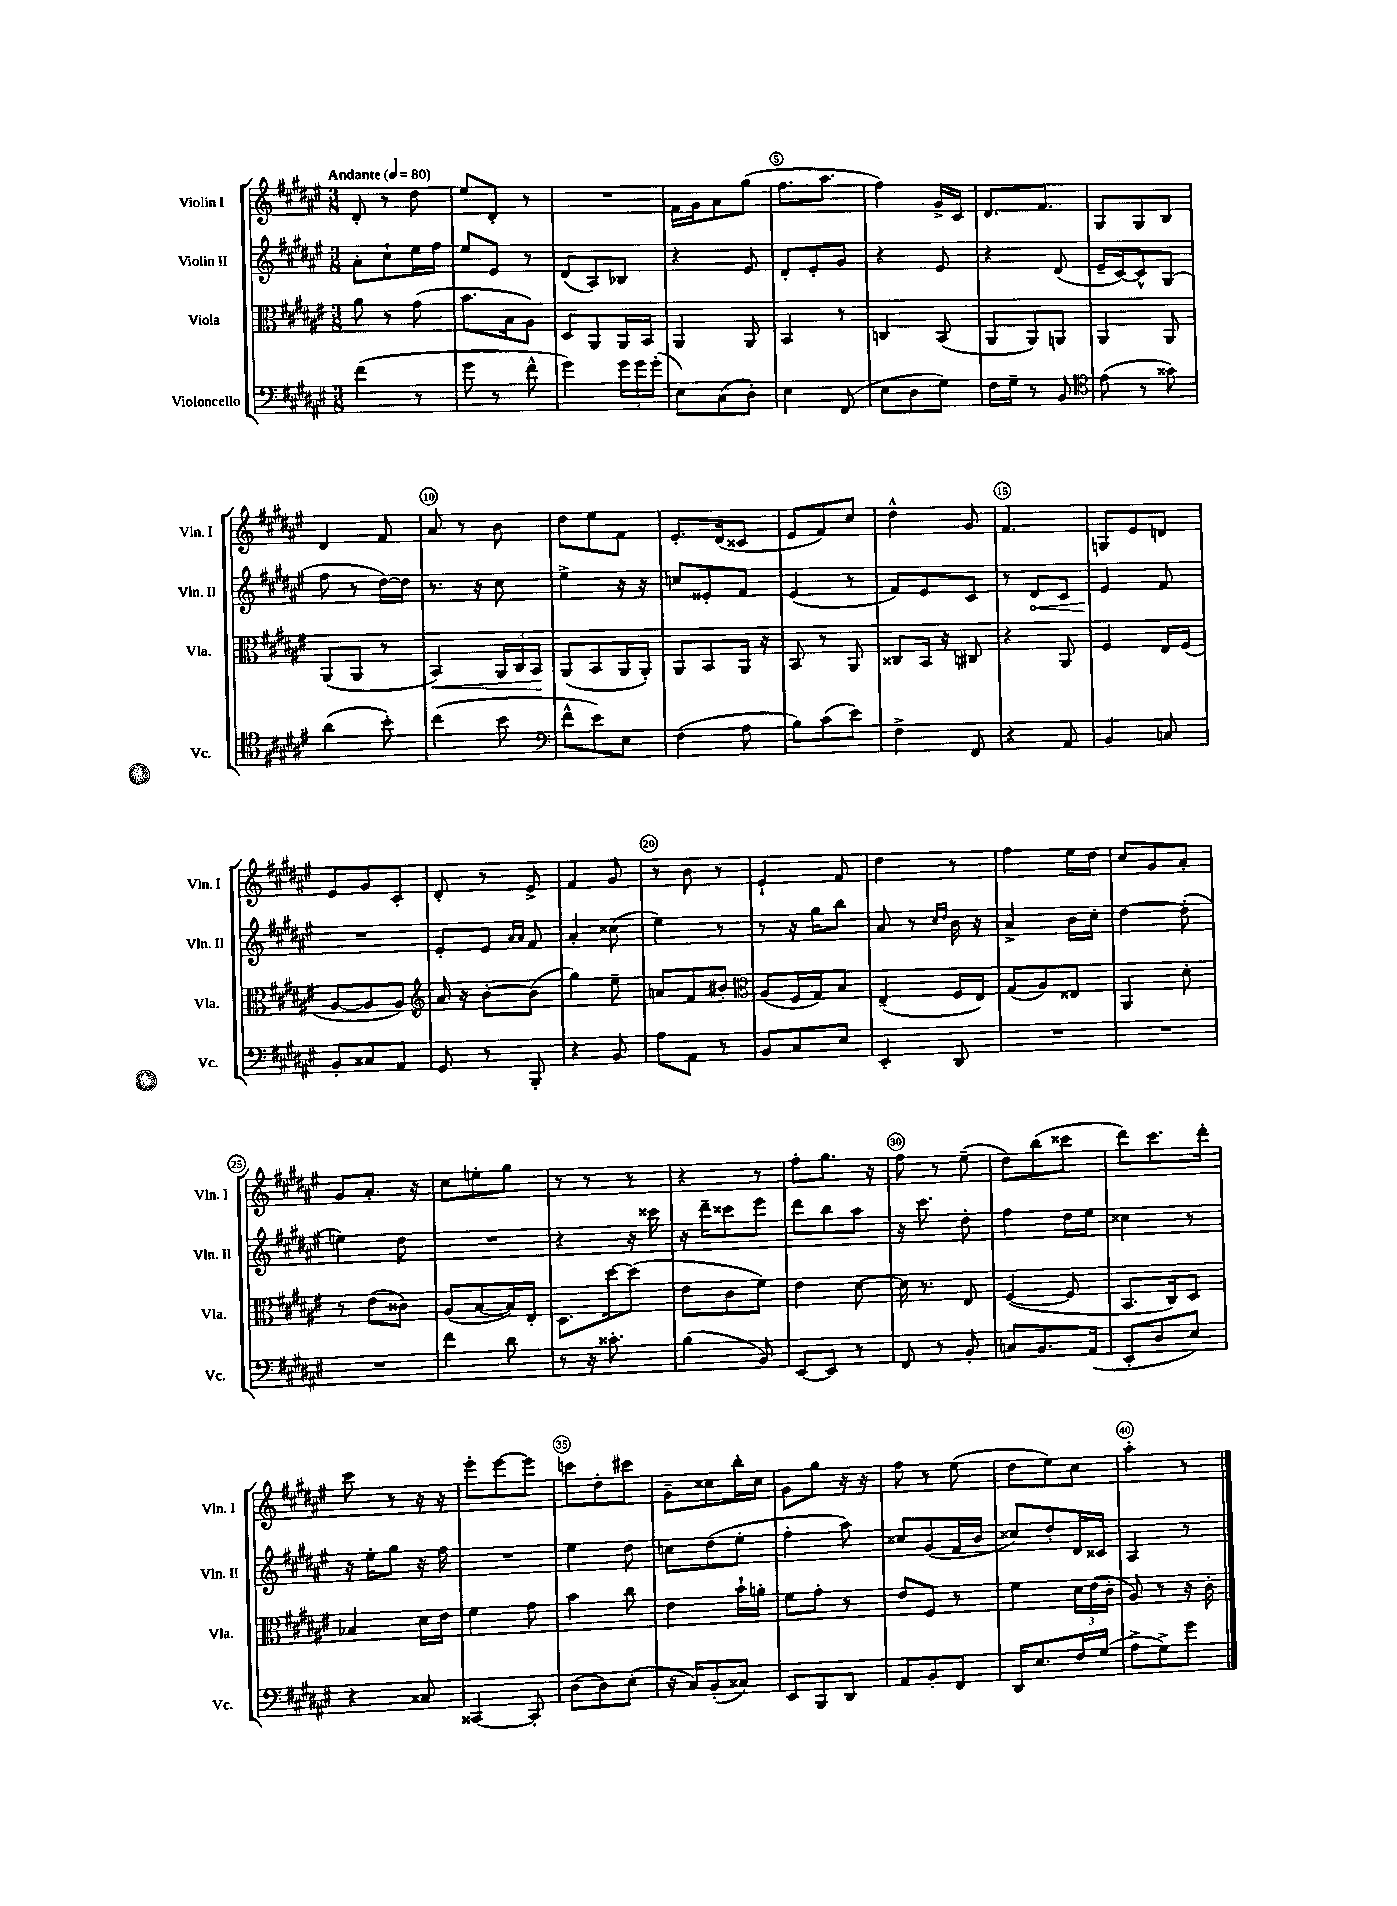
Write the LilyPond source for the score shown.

<<
\new StaffGroup <<
\new Staff = "s0" \with { instrumentName = "Violin I" shortInstrumentName = "Vln. I" } {
    \clef treble \key fis \major \numericTimeSignature \time 3/8 \tempo "Andante" 4 = 80
    dis'8-. r8 dis''8 |
    eis''8 dis'8-. r8 |
    R4. |
    fis'16 gis'16 ais'8 gis''8( |
    fis''8. ais''8. |
    fis''4) gis'16-> cis'16 |
    dis'8. fis'8. |
    gis8 gis8 b8 |
    dis'4 fis'8 |
    ais'8 r8 b'8 |
    dis''8 eis''8 fis'8 |
    eis'8.-. dis'16( cisis'8 |
    eis'8 fis'8) cis''8 |
    dis''4-^ gis'8 |
    fis'4. |
    g8 eis'8 d'8 |
    eis'8 gis'8 cis'8-. |
    dis'8-. r8 eis'8-> |
    fis'4 gis'8 |
    r8 b'8 r8 |
    eis'4-! fis'8 |
    dis''4 r8 |
    fis''4 eis''16 dis''16 |
    cis''8 gis'8 ais'8-. |
    gis'8 ais'8.-. r16 |
    cis''8 e''8-. gis''8 |
    r8 r8 r8 |
    r4 r8 |
    fis''8-. gis''8. r16 |
    fis''8 r8 eis''8--( |
    dis''8) b''8( cisis'''8 |
    dis'''8) cis'''8. dis'''16-. |
    cis'''8 r8 r16 r16 |
    eis'''8-. eis'''8~ eis'''8 |
    c'''8 dis''8-. cis'''8 |
    gis'8-- cisis''8 b''16-. cisis''16 |
    gis'8 gis''8 r16 r16 |
    fis''8 r8 eis''8( |
    dis''8 eis''8) cis''8 |
    ais''4-. r8 \bar "|." |
}
\new Staff = "s1" \with { instrumentName = "Violin II" shortInstrumentName = "Vln. II" } {
    \clef treble \key fis \major \numericTimeSignature \time 3/8
    ais'8-. cis''8-! eis''16 fis''16 |
    eis''8 eis'8 r8 |
    dis'8( ais8) bes8 |
    r4 eis'8 |
    dis'8-. eis'8-. gis'8 |
    r4 eis'8 |
    r4 dis'8( |
    eis'16-- cis'16~) cis'8-^ gis8( |
    fis''8 r8 dis''16~) dis''16 |
    r8. r16 cis''8 |
    eis''4-> r16 r16 |
    c''8 eisis'8-. fis'8 |
    eis'4( r8 |
    fis'8) eis'8 cis'8 |
    r8 \once \override Hairpin.circled-tip = ##t dis'8\< cis'8 |
    eis'4\! fis'8 |
    R4. |
    eis'8-. eis'8 \grace { ais'16 ais'16 } fis'8 |
    ais'4-. cisis''8( |
    eis''4) r8 |
    r8 r16 gis''16 b''8 |
    ais'8 r8 \grace { cis''16 dis''16 } b'16 r16 |
    ais'4-> b'16 cis''16-. |
    dis''4~ dis''8-.( |
    e''4) dis''8 |
    R4. |
    r4 r16 cisis'''16 |
    r16 dis'''16-- cisis'''8 eis'''8 |
    dis'''8 b''8 ais''8 |
    r16 cis'''8. dis''8-. |
    fis''4 dis''16 eis''16 |
    cisis''4 r8 |
    r16 eis''16-. gis''8 r16 fis''16 |
    R4. |
    eis''4 dis''8 |
    c''8 dis''8( eis''8-. |
    fis''4-. ais''8) |
    cisis''8 gis'8( fis'16 b'16 |
    cisis''8) dis''8-. dis'16 cisis'16 |
    ais4 r8 \bar "|." |
}
\new Staff = "s2" \with { instrumentName = "Viola" shortInstrumentName = "Vla." } {
    \clef alto \key fis \major \numericTimeSignature \time 3/8
    ais'8 r8 gis'8( |
    b'8. b16 ais8) |
    dis8 ais,8 ais,16 b,16 |
    ais,4 ais,8 |
    b,4 r8 |
    c4 b,8( |
    ais,8 ais,8) a,8 |
    ais,4 ais,8 |
    ais,8( ais,8 r8 |
    b,4\<) \tuplet 3/2 { ais,16 cis16 b,16\! } |
    ais,8( b,8 ais,16 ais,16-.) |
    ais,8 b,8 ais,16 r16 |
    b,8 r8 ais,8 |
    cisis8 b,16 r16 cis8 |
    r4 ais,8 |
    fis4 eis16 fis16( |
    ais8~ ais8 ais8) |
    \clef treble ais'16 r16 b'8~-. b'8( |
    gis''4) eis''8-- |
    a'8 fis'8 bis'8-. |
    \clef alto ais8( fis16 gis16) b8 |
    eis4--( fis16 eis16) |
    gis8( ais8) eisis8 |
    ais,4 dis'8-. |
    r8 eis'8( cisis'8) |
    ais8( b8~ b16) eis16-. |
    dis8. dis''16~ dis''8( |
    eis'8 cis'8 fis'8) |
    eis'4 dis'8~ |
    dis'16 r8. eis8 |
    fis4~( fis8 |
    b,8. cis16) dis8 |
    bes4 dis'16 eis'16 |
    fis'4 gis'8 |
    b'4 cis''8 |
    eis'4 b'16-! a'16-. |
    fis'8 gis'8-. r8 |
    eis'8 fis8 r8 |
    fis'4 \tuplet 3/2 { dis'16 eis'16( cis'16-. } |
    ais8) r8 r16 cis'16-. \bar "|." |
}
\new Staff = "s3" \with { instrumentName = "Violoncello" shortInstrumentName = "Vc." } {
    \clef bass \key fis \major \numericTimeSignature \time 3/8
    fis'4( r8 |
    gis'8 r8 fis'8-^ |
    gis'4) \tuplet 3/2 { gis'16 gis'16 gis'16-.( } |
    eis8) cis8( dis8-.) |
    eis4 fis,8( |
    eis8 dis8 gis8) |
    fis16 gis16-- r8 b,8 |
    \clef tenor eis'8( r8 gisis'8) |
    ais'4( b'8-.) |
    cis''4( b'8 |
    \clef bass fis'8-^ eis'8) eis8 |
    fis4( ais8 |
    b8) cis'8( eis'8) |
    fis4-> fis,8 |
    r4 ais,8 |
    b,4 c8 |
    b,8-. cisis8 ais,8 |
    gis,8 r8 b,,8-. |
    r4 b,8 |
    ais8 ais,8 r8 |
    b,8 cis8 eis8 |
    eis,4-. dis,8 |
    R4. |
    R4. |
    R4. |
    fis'4 dis'8 |
    r8 r16 cisis'8.-. |
    b4( b,8) |
    eis,8~ eis,8 r8 |
    fis,8 r8 b,8-. |
    c8 b,8. ais,16( |
    eis,8-. dis8 eis8) |
    r4 cisis8 |
    cisis,4~ cisis,8-. |
    dis8( dis8) eis8-.( |
    r16 cis16) b,8-.( cisis8) |
    eis,8 b,,8 dis,8 |
    ais,8 b,8-. fis,8 |
    dis,16 eis8. fis16 gis16( |
    ais8-> gis8->) gis'8 \bar "|." |
}
>>
>>
\layout { \context { \Score \override BarNumber.break-visibility = ##(#f #t #t) barNumberVisibility = #(every-nth-bar-number-visible 5) \override BarNumber.stencil = #(make-stencil-circler 0.1 0.3 ly:text-interface::print) } }
